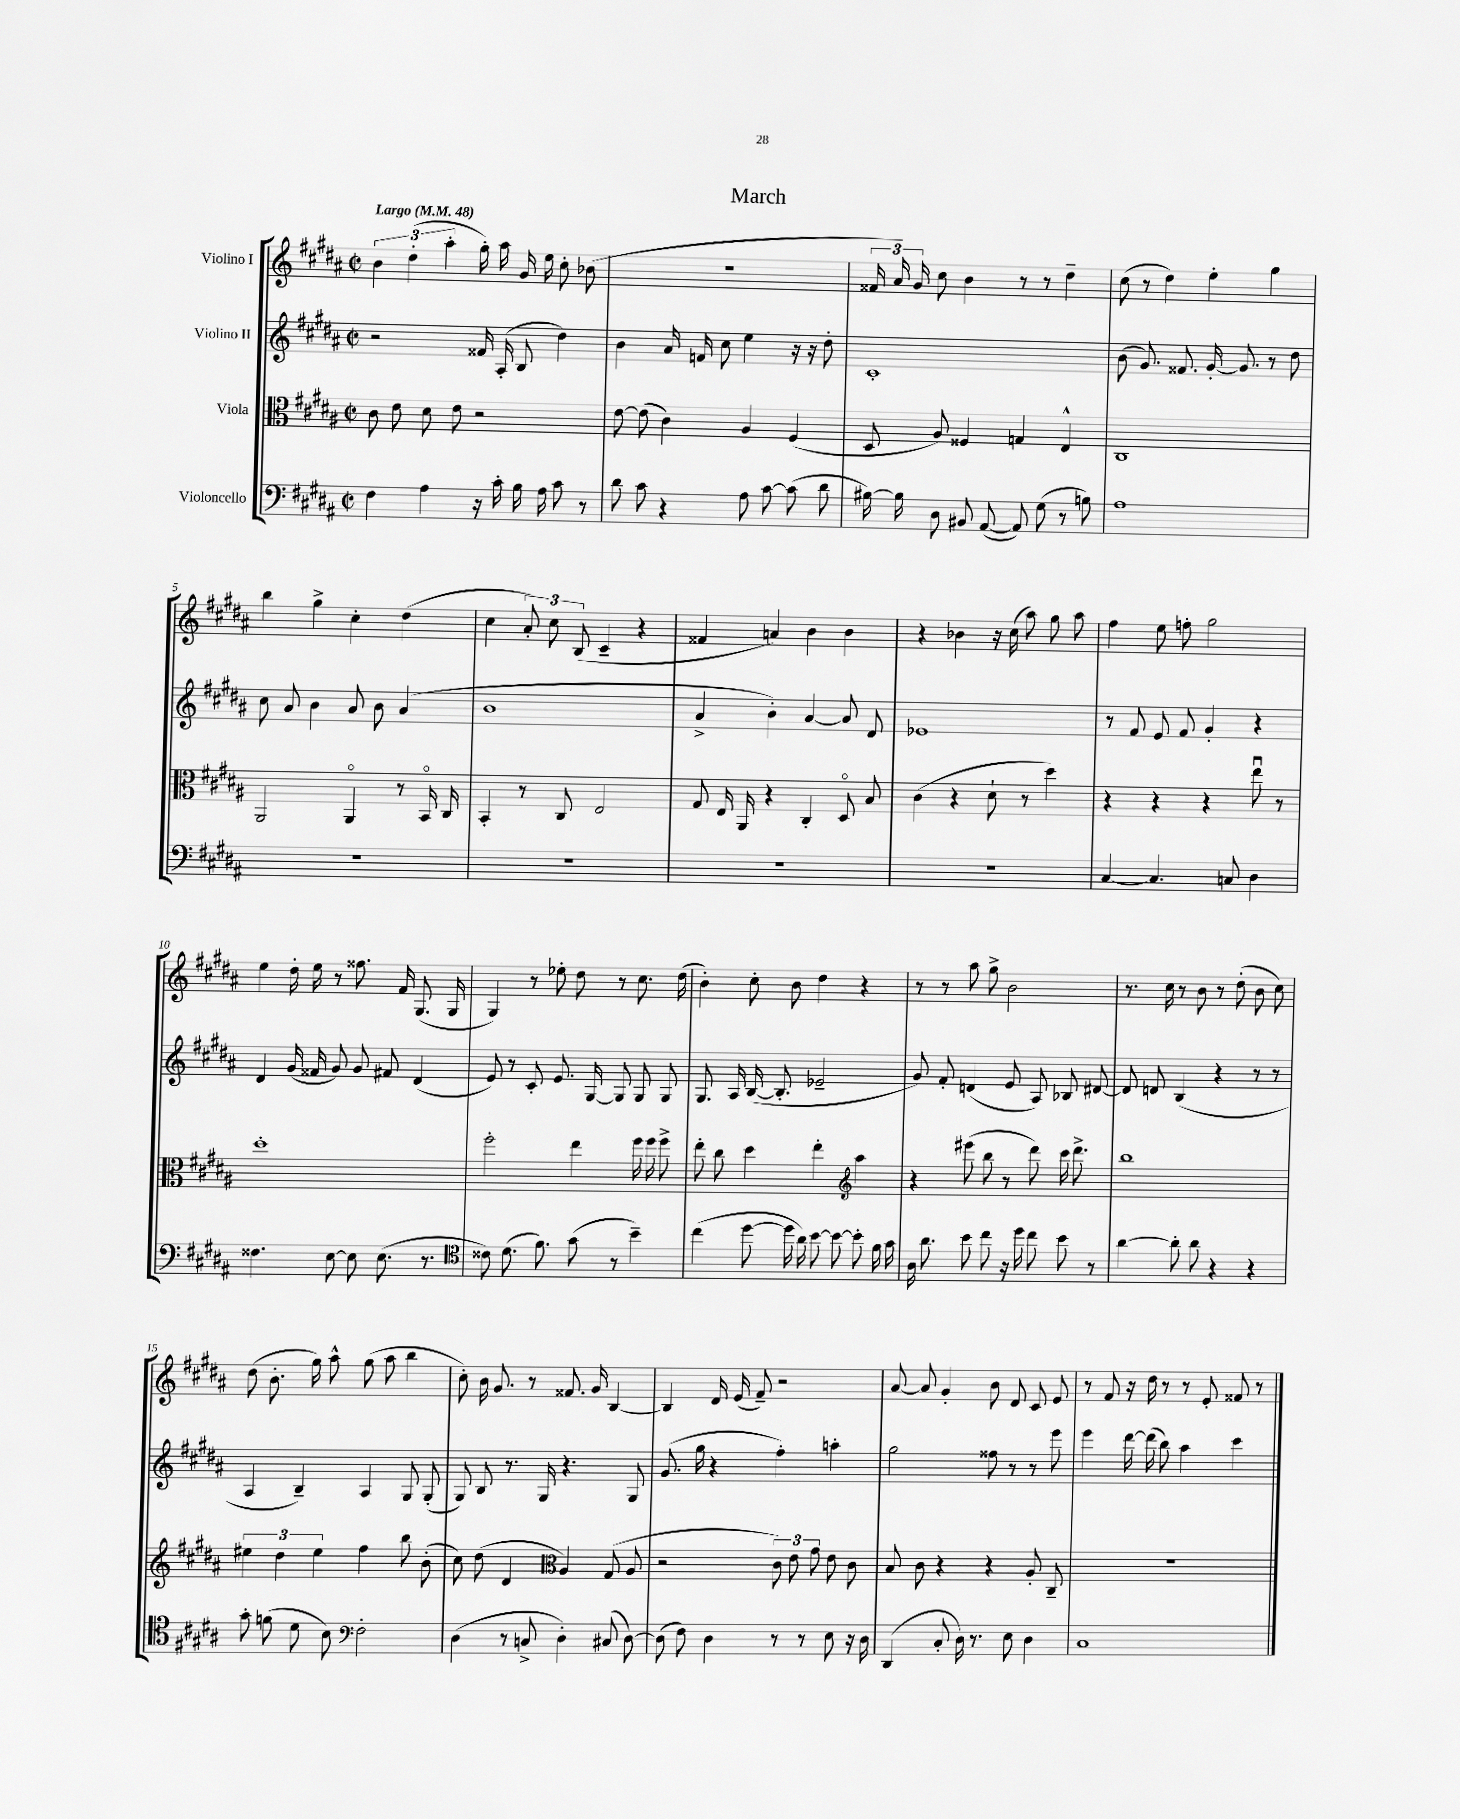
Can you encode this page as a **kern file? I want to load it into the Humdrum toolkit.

**kern	**kern	**kern	**kern
*staff4	*staff3	*staff2	*staff1
*clefF4	*clefC3	*clefG2	*clefG2
*k[f#c#g#d#a#]	*k[f#c#g#d#a#]	*k[f#c#g#d#a#]	*k[f#c#g#d#a#]
*M2/2	*M2/2	*M2/2	*M2/2
*met(c|)	*met(c|)	*met(c|)	*met(c|)
*MM48	*MM48	*MM48	*MM48
4F#	8c#	2r	6b
.	8e	.	.
.	.	.	(6dd#'
4A#	8d#	.	.
.	.	.	6aa#'
.	8e	.	.
16r	2r	16f##	16gg#')
16c#'	.	(16A#'	16aa#
16B	.	8B	16g#
16A#	.	.	16ee
8c#	.	4dd#)	8cc#'
8r	.	.	(8b-
=	=	=	=
8d#	[8e	4b	1r
8c#	(8e]	.	.
4r	4c#)	16a#	.
.	.	16f	.
.	.	8cc#	.
8A#	4A#	4ee	.
[8c#	.	.	.
(8c#]	(4F#	16r	.
.	.	16r	.
8d#	.	8dd#'	.
=	=	=	=
[16B#)	8D#	1c#'	24f##
.	.	.	24a#)
16B#]	.	.	.
.	.	.	24g#
8D#	8A#)	.	8cc#
8BB#	4F##	.	4b
([8AA#	.	.	.
8AA#])	4G	.	8r
(8G#	.	.	8r
8r	4E^^	.	4dd#~
8B)	.	.	.
=	=	=	=
1A#	1C#	(8b	(8cc#
.	.	8.g#)	8r
.	.	.	4dd#)
.	.	8.f##	.
.	.	[16g#'	4ee'
.	.	8.g#]	.
.	.	8r	4gg#
.	.	8dd#	.
=	=	=	=
1r	2AA#	8cc#	4bb
.	.	8a#	.
.	.	4b	4gg#^
.	4AA#o	8a#	4cc#'
.	.	8b	.
.	8r	(4a#	(4dd#
.	16BBo	.	.
.	16C#	.	.
=	=	=	=
1r	4BB'	1b	4cc#
.	8r	.	12a#')
.	.	.	12cc#
.	8C#	.	.
.	.	.	(12B
.	2E	.	4c#~
.	.	.	4r
=	=	=	=
1r	8G#	4a#^	4f##
.	16E	.	.
.	16AA#	.	.
.	4r	4b')	4a)
.	4C#'	[4a#	4b
.	8D#o	8a#]	4b
.	8B	8d#	.
=	=	=	=
1r	(4c#	1e-	4r
.	4r	.	4b-
.	8d#`	.	16r
.	.	.	(16cc#
.	8r	.	8aa#)
.	4dd#)	.	8gg#
.	.	.	8aa#
=	=	=	=
[4C#	4r	8r	4ff#
.	.	8f#	.
4.C#]	4r	8e	8ee
.	.	8f#	8ff'
.	4r	4g#'	2gg#
8C	.	.	.
4D#	8eeu	4r	.
.	8r	.	.
=	=	=	=
4.F##	1dd#'	4d#	4ee
.	.	(16g#	16dd#'
.	.	16f##	16ee
[8E	.	8g#)	8r
8E]	.	8g#	8.ff##
(8.E	.	8f#	.
.	.	.	16f#
.	.	(4d#	(8.G#
8.r	.	.	.
.	.	.	16G#
=	=	=	=
*clefC4	*	*	*
8c##)	2ff#'	8e)	4G#)
(8.d#	.	8r	.
.	.	8c#'	8r
8.f#)	.	.	.
.	.	8.e	8ee-'
(8g#	4ee	.	8dd#
.	.	[16G#	.
8r	.	8G#]	8r
4b~)	16ff#	8G#	8.cc#
.	16ff#	.	.
.	8ff#^	8G#	.
.	.	.	(16dd#
=	=	=	=
(4cc#	8ee'	8.G#	4b')
.	8cc#	.	.
.	.	16A#	.
[8dd#	4dd#	([16B	8cc#'
.	.	8.B']	.
16dd#]	.	.	8b
16a#)	.	.	.
[8b	4ee'	2e-~	4dd#
8b_	.	.	.
*	*clefG2	*	*
8b']	4aa#	.	4r
16f#	.	.	.
16g#	.	.	.
=	=	=	=
16A#	4r	8g#)	8r
8.a#	.	.	.
.	.	8f#'	8r
8b	(8eee#	(4d	8aa#
8cc#	8bb	.	8gg#^
16r	8r	8e	2b
16dd#	.	.	.
8cc#	8ddd#)	8A#)	.
8b	16ccc#	8B-	.
.	8.ddd#^	.	.
8r	.	[8d#	.
=	=	=	=
[4a#	1bb	8d#]	8.r
.	.	8d	.
.	.	.	16cc#
8a#']	.	(4B	8r
8a#	.	.	8b
4r	.	4r	8r
.	.	.	(8dd#'
4r	.	8r	8b
.	.	8r	8cc#)
=	=	=	=
8g#'	6ee#	4A#	(8dd#
(8f	.	.	8.b'
.	6dd#	.	.
8d#	.	4B~)	.
.	.	.	16gg#)
.	6ee#	.	.
8B)	.	.	8aa#^^
*clefF4	*	*	*
2F#'	4ff#	4A#	(8gg#
.	.	.	8aa#
.	8bb	8G#	4bb
.	(8b'	(8G#'	.
=	=	=	=
(4D#	8cc#)	8G#)	8cc#')
.	(8dd#	8B	16b
.	.	.	8.g#
8r	4d#	8.r	.
8C^	.	.	8r
.	.	16G#	.
*	*clefC3	*	*
4D#')	4A#)	4.r	8.f##
.	.	.	16g#
(8C#	(8G#	.	[4B
[8D#)	8A#	8G#	.
=	=	=	=
(8D#]	2r	(8.g#	4B]
8F#)	.	.	.
.	.	16gg#	.
4D#	.	4r	16d#
.	.	.	(16e
.	.	.	8f#~)
8r	12c#)	4ff#')	2r
.	12e	.	.
8r	.	.	.
.	12g#	.	.
8E	8e	4aa'	.
16r	8c#	.	.
16D#	.	.	.
=	=	=	=
(4DD#	8B	2gg#	[8a#
.	8c#	.	8a#]
8C#'	4r	.	4g#'
16D#)	.	.	.
8.r	.	.	.
.	4r	8ff##	8b
8E	.	8r	8d#
4D#	8A#'	8r	8c#
.	8C#~	8eee	8e
=	=	=	=
1C#	1r	4eee	8r
.	.	.	8f#
.	.	[16ddd#	16r
.	.	(16ddd#]	16dd#
.	.	8bb)	8r
.	.	4aa#	8r
.	.	.	8e'
.	.	4ccc#	8f##
.	.	.	8r
==	==	==	==
*-	*-	*-	*-
